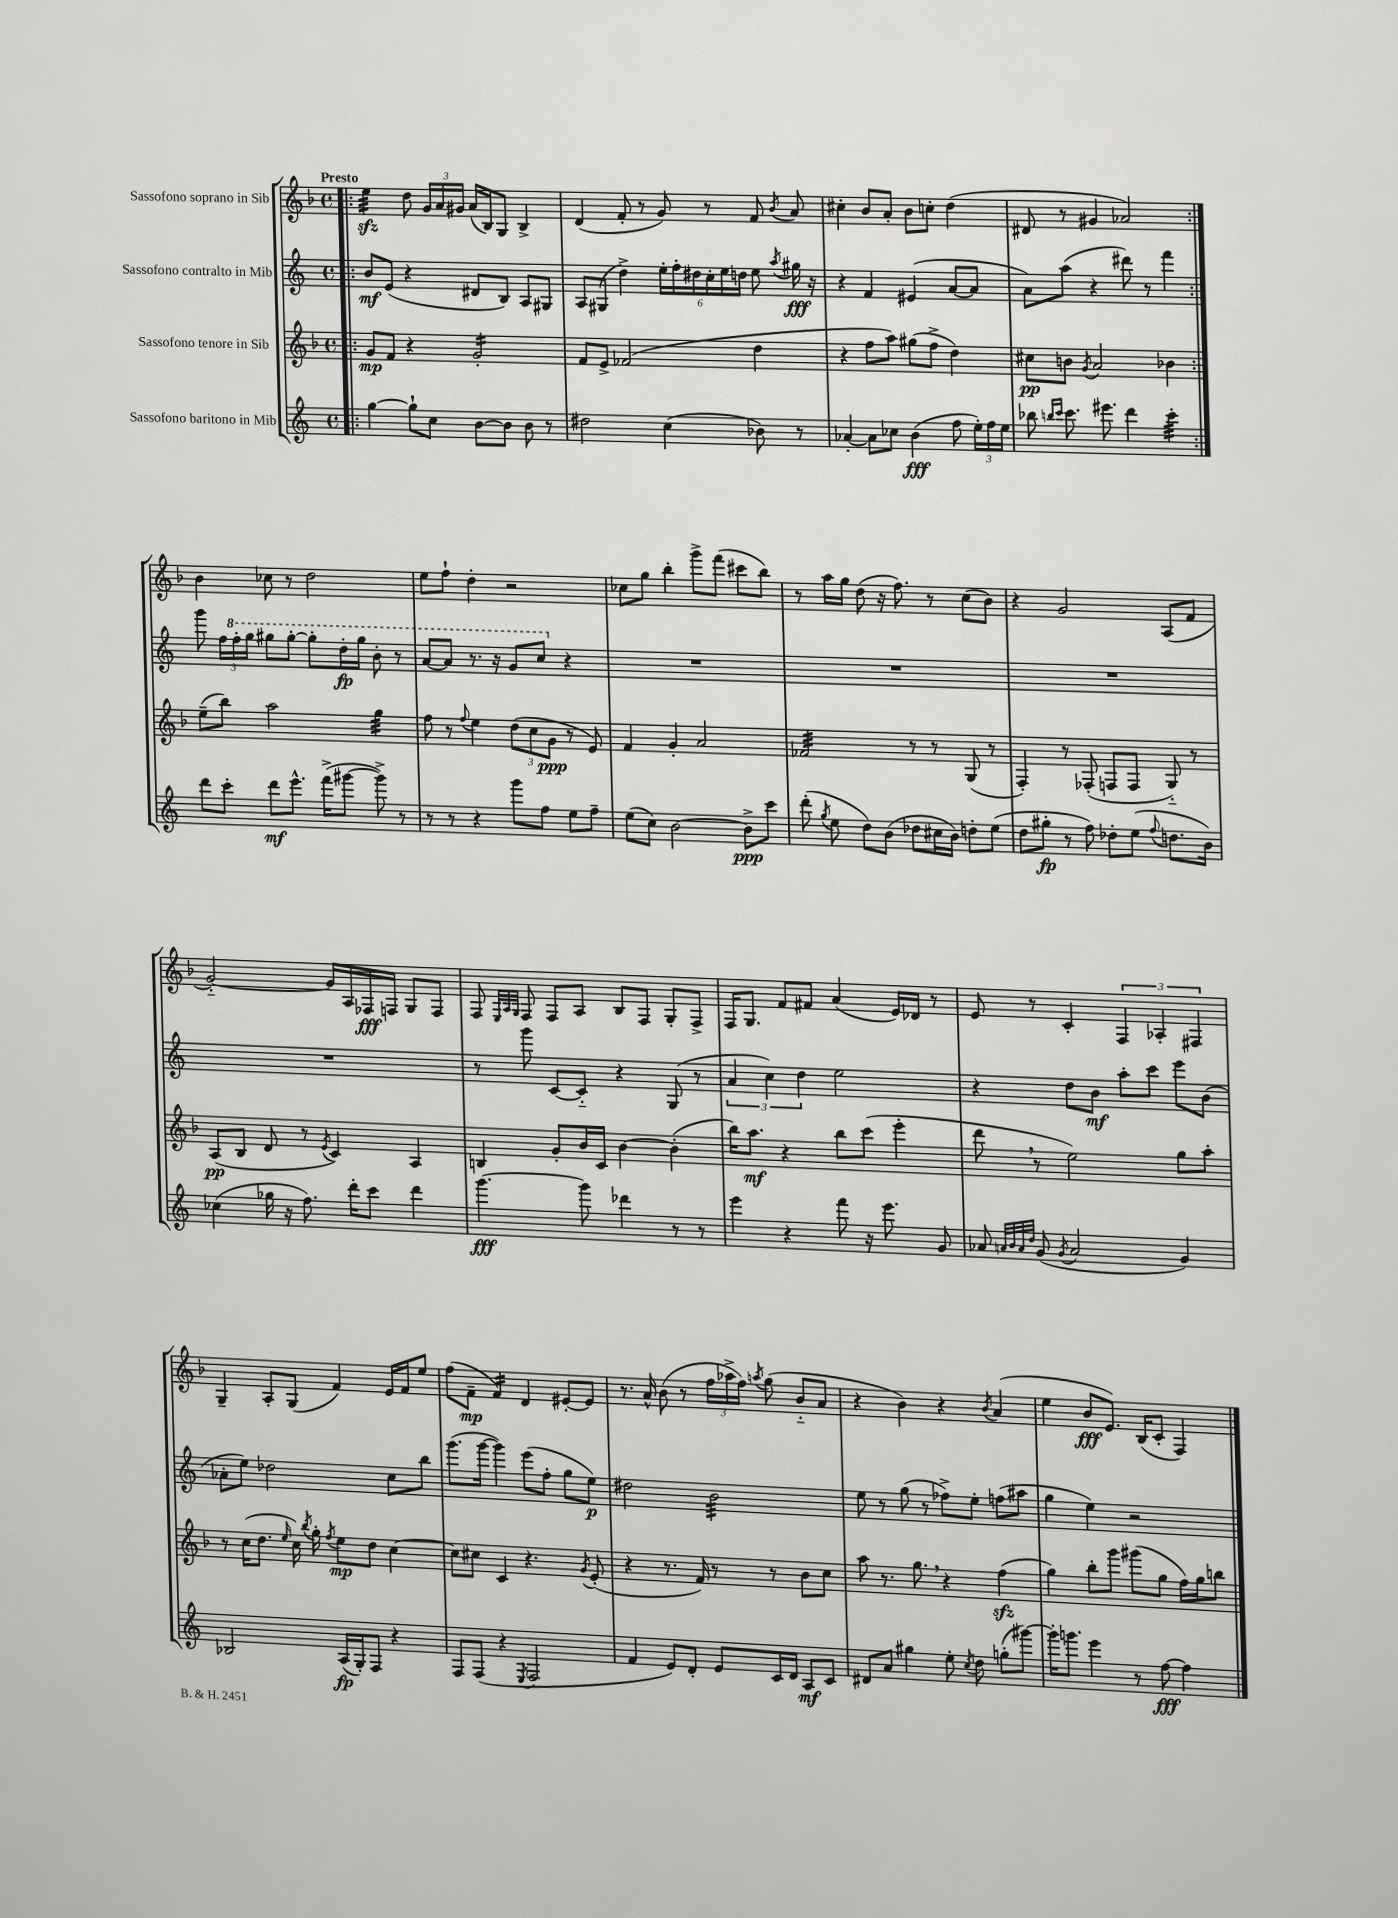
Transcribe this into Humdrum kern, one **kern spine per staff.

**kern	**kern	**kern	**kern
*staff4	*staff3	*staff2	*staff1
*clefG2	*clefG2	*clefG2	*clefG2
*k[]	*k[b-]	*k[]	*k[b-]
*M4/4	*M4/4	*M4/4	*M4/4
*met(c)	*met(c)	*met(c)	*met(c)
=!|:	=!|:	=!|:	=!|:
[4gg\	8g/L	8b/L	4ee\
.	8f/J	(8e/J	.
8gg`\]L	4r	4r	8dd\
8cc\J	.	.	24g/LL
.	.	.	24a/
.	.	.	24g#/JJ
[8b\L	2g'/	8d#/L	(16a/LL
.	.	.	16B-/J)
8b\]J	.	8B/J)	8G/J
8b\	.	8A/L	4B-^/
8r	.	8G#/J	.
=	=	=	=
2dd#\	8f/L	8A/L	(4d/
.	8e^/J	(8G#/J	.
.	(2f-/	4dd^\)	8f'/
.	.	.	8r
(4cc\	.	24ee'\LL	8g/)
.	.	24ff'\	.
.	.	24dd#\	.
.	.	24cc'\	8r
.	.	24ee\	.
.	.	24dd\JJ	.
8b-\)	4dd\	8ee\	8f/
.	.	8qaa/	8qb-/
8r	.	16gg#\	8a/
.	.	16r	.
=	=	=	=
[4a-'/	4r	4r	4cc#'\
8a-\]L	8ff\L	4f/	8b-/L
8cc-\J	8aa\J)	.	8a'/J
(4b\	(8gg#\L	(4e#/	8b-\L
.	8ff^\J	.	8cc'\J
8ff\	4dd\)	[8a/L	(4dd\
24ee'\LL)	.	8a/]J	.
24ff\	.	.	.
24ee\JJ	.	.	.
=	=	=	=
8bb-\	8cc#\L	8a\L)	8d#/
16qqbb/LL	.	.	.
16qqccc/JJ	.	.	.
8.ccc\	8b\J	(8aa\J	8r
.	8qg/	.	.
.	2a/	4r	4g#/
8.eee#\	.	.	.
4ddd\	.	8ddd#\)	2a-/)
.	.	8r	.
4ccc'\	4b-\	4fff\	.
=:|!	=:|!	=:|!	=:|!
8ddd\L	(8ee~\L	8ggg\	4b-\
8ccc'\J	8bb-\J)	24ff\LL	.
.	.	24fff'\	.
.	.	24ggg\JJ	.
8ddd\L	2aa\	8ggg#\L	8cc-\
8.eee^^\J	.	[8ggg#'\J	8r
.	.	8ggg#'\]L	2dd\
(16fff^\LK	.	.	.
[8ggg#\J	.	16ddd'\L	.
.	.	16ggg#\JJ	.
8ggg#^\])	4gg\	8bb'\	.
8r	.	8r	.
=	=	=	=
8r	8ff\	[8aa/L	8ee\L
8r	8r	8aa/]J	8ff`\J
.	8qqff/	.	.
4r	4ee\	8.r	4dd'\
.	.	16r	.
8ggg\L	(12dd\L	8gg/L	2r
.	12cc\	.	.
8ff\J	.	8ccc/J	.
.	12g\J	.	.
8ee\L	8r	4r	.
8ff~\J	8e/)	.	.
=	=	=	=
(8ee\L	4f/	1r	8cc-\L
8cc\J)	.	.	8gg\J
[2b\	4g'/	.	4bb-'\
.	2a/	.	8ggg^\L
.	.	.	(8fff\J
8b^\]L	.	.	8ccc#\L
8ccc\J	.	.	8bb-\J)
=	=	=	=
(8ddd'\	2f-/	1r	8r
8qgg/	.	.	.
8ee\	.	.	16aa\LL
.	.	.	16gg\JJ
8dd\L)	.	.	(8dd\
(8b\J	.	.	16r
.	.	.	8.ff\)
8dd-\L	8r	.	.
16cc#\L	8r	.	8r
16b\JJ)	.	.	.
8dd'\L	(8G/	.	(8cc\L
(8ee\J	8r	.	8b-\J)
=	=	=	=
8dd\L	4F'/)	1r	4r
8gg#'\J	.	.	.
8r	8r	.	2g/
8ff\)	(8F-'/	.	.
8dd-'\L	8F/L	.	.
(8ee\J	8F/J	.	.
8qqff/	.	.	.
8.dd\L	8G'~/)	.	(8A/L
.	8r	.	8f/J
16b\Jk)	.	.	.
=	=	=	=
(4cc-\	(8A/L	1r	[2g'~/)
.	8B-/J	.	.
16gg-\	8d/	.	.
16r	.	.	.
8.ff\)	8r	.	.
.	8qe/	.	.
.	4c/)	.	16g/]LL
16ddd'\LK	.	.	16A/
8ccc\J	.	.	16F-/
.	.	.	16F/JJ
4ddd\	4A/	.	8G/L
.	.	.	8F/J
=	=	=	=
[4.ggg\	4B/	8r	8F/
.	.	.	32qqE/LLL
.	.	.	32qqA/
.	.	.	32qqG/JJJ
.	.	8ggg\	8F/
.	8g'/L	[8c/L	8F/L
8ggg\]	16b-/L	8c'~/]J	8A/J
.	16c/JJ	.	.
4ddd-\	[4b-\	4r	8B-/L
.	.	.	8F/J
8r	(4b-'\]	(8G/	8G'/L
8r	.	8r	8F^/J
=	=	=	=
4eee\	16bb-\LK)	6a/	16F/LK
.	8.aa\J	.	8.G/J
.	.	6cc\)	.
4r	4r	.	8f/L
.	.	6dd\	.
.	.	.	8f#/J
8fff\	8bb-\L	2ee\	(4a/
16r	(8ccc\J	.	.
8.eee\	.	.	.
.	4eee'\	.	16e/LL)
.	.	.	16d-/JJ
8g/	.	.	8r
=	=	=	=
8a-/	8ddd\	4r	8e/
32qqa/LLL	.	.	.
32qqb/	.	.	.
32qqa/	.	.	.
32qqdd/JJJ	.	.	.
(8g/	8r	.	8r
8qg/	.	.	.
2a/	2ee\)	8dd\L	4c'/
.	.	8b\J	.
.	.	8aa'\L	6F/
.	.	8ccc\J	.
.	.	.	6A-'/
4g/)	8gg\L	8eee\L	.
.	.	.	6F#/
.	8aa'\J	(8b\J	.
=	=	=	=
2B-/	8r	8a-'\L	4G~/
.	(16cc\LK	8ee\J)	.
.	8.dd\J	.	.
.	.	2dd-\	8A'/L
.	16qqee/	.	.
.	16cc\)	.	(8G/J
.	8qbb-/	.	.
.	16gg'\	.	.
.	8qff/	.	.
(16A/LL	8ee\L	.	4f/)
16G'/J)	.	.	.
8F/J	8dd\J	.	.
4r	[4cc\	8cc\L	16e/LL
.	.	.	16f/J
.	.	8bb\J	8ee/J
=	=	=	=
8F/L	8cc\]L	(8.ggg\L	(8ff\L
(8F/J	8cc#\J	.	8f~\J
.	.	[16ggg\Jk	.
4r	4c/	4ggg\])	4f/)
8qE/	.	.	.
2F/	4.r	(8eee\L	4d/
.	.	8ff'\J	.
.	.	8gg\L	[8e#'/L
.	8qg/	.	.
.	(8e'/	8ee\J)	8e#/]J
=	=	=	=
4f/	4r	2dd#\	8.r
.	.	.	16a^^/
8e/L)	8.r	.	(8b-\
8d'/J	.	.	8r
.	16f/)	.	.
8e/L	8r	2b\	24ff\LL
.	.	.	24aa-^\
.	.	.	24ff\JJ)
.	.	.	8qaa/
16c/L	8r	.	(8gg\
16d/JJ	.	.	.
8A/L	8b-\L	.	8b-'~/L
8c/J	8cc\J	.	8a/J
=	=	=	=
8d#/L	8aa\	8ee\	4r
8a/J	8.r	8r	.
4gg#\	.	(8gg\	4b-\)
.	8.gg\	.	.
.	.	8r	.
8ee'\	4r	8ff-^\L)	4r
8qcc/	.	.	.
8dd\	.	8ee'\J	.
.	.	.	8qb-/
(8gg'\L	(4ff\	(8ff\L	(4a/
[8ggg#\J)	.	8aa#\J	.
=	=	=	=
16ggg#'\]LK	4gg\)	4gg\	4ee\
8.ggg\J	.	.	.
4eee\	8bb-'\L	4ee\)	8b-/L
.	8ggg\J	.	8.e/J)
8r	(8ggg#\L	2r	.
.	.	.	(16B-/LK
[8ff\	8gg\J	.	8c'/J
4ff\]	16ff\LL)	.	4F/)
.	16gg\J	.	.
.	8bb\J	.	.
==	==	==	==
*-	*-	*-	*-
